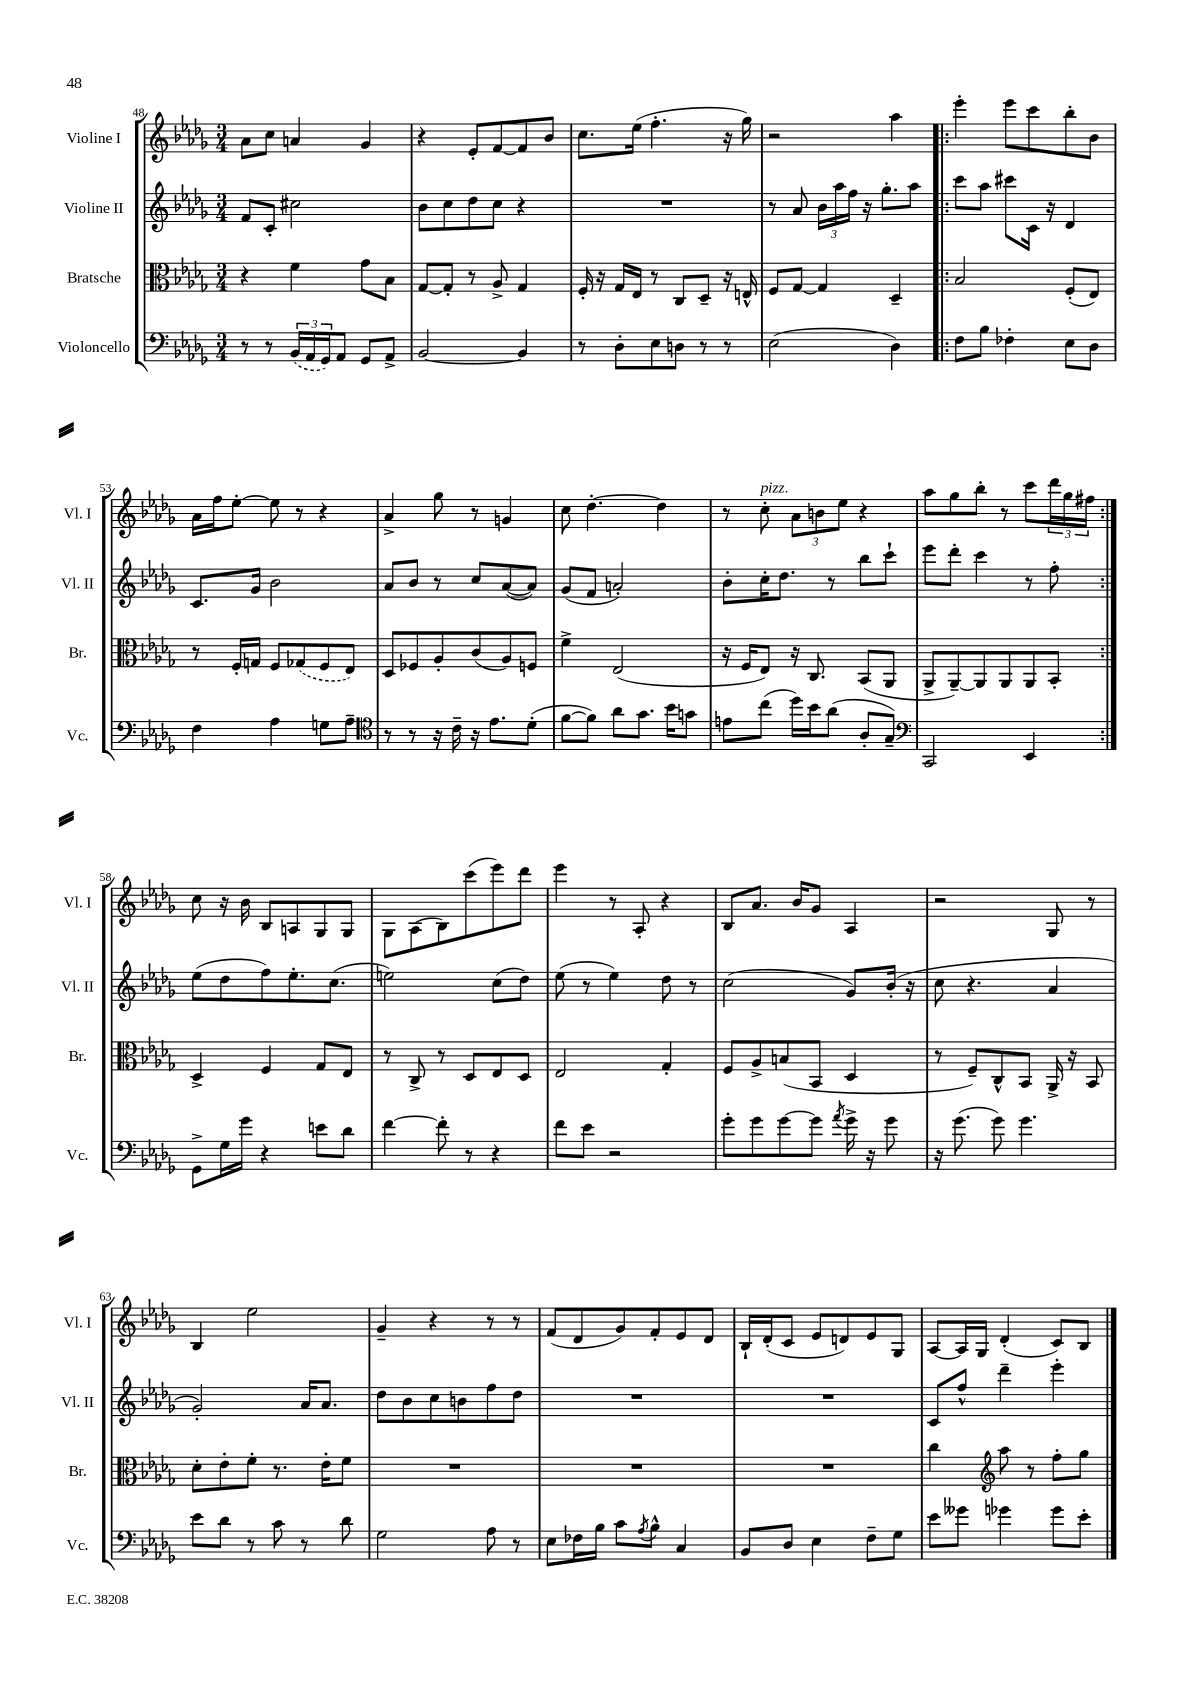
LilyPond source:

<<
\new StaffGroup <<
\new Staff = "s0" \with { instrumentName = "Violine I" shortInstrumentName = "Vl. I" } {
    \clef treble \key des \major \numericTimeSignature \time 3/4
    aes'8 c''8 a'4 ges'4 |
    r4 ees'8-. f'8~ f'8 bes'8 |
    c''8. ees''16( f''4.-. r16 ges''16) |
    r2 aes''4 |
    \repeat volta 2 { ees'''4-. ees'''8 c'''8 bes''8-. bes'8 |
    aes'16 f''16 ees''8~-. ees''8 r8 r4 |
    aes'4-> ges''8 r8 g'4 |
    c''8 des''4.~-. des''4 |
    r8 c''8-.^\markup { \italic "pizz." } \tuplet 3/2 { aes'8 b'8 ees''8 } r4 |
    aes''8 ges''8 bes''8-. r8 c'''8 \tuplet 3/2 { des'''16 ges''16 fis''16 } | }
    c''8 r16 bes'16 bes8 a8 ges8 ges8 |
    ges8 aes8( bes8) c'''8( ees'''8) des'''8 |
    ees'''4 r8 aes8-. r4 |
    bes8 aes'8. bes'16 ges'8 aes4 |
    r2 ges8 r8 |
    bes4 ees''2 |
    ges'4-- r4 r8 r8 |
    f'8( des'8 ges'8) f'8-. ees'8 des'8 |
    bes16-! des'16-.( c'8 ees'8 d'8) ees'8 ges8 |
    aes8~ aes16 ges16 des'4-.( c'8) bes8 \bar "|." |
}
\new Staff = "s1" \with { instrumentName = "Violine II" shortInstrumentName = "Vl. II" } {
    \clef treble \key des \major \numericTimeSignature \time 3/4
    f'8 c'8-. cis''2 |
    bes'8 c''8 des''8 c''8 r4 |
    R2. |
    r8 aes'8 \tuplet 3/2 { bes'16 aes''16 f''16 } r16 ges''8.-. aes''8 |
    \repeat volta 2 { c'''8 aes''8 cis'''8 c'16 r16 des'4 |
    c'8. ges'16 bes'2 |
    aes'8 bes'8 r8 c''8 aes'8~( aes'8) |
    ges'8( f'8 a'2-.) |
    bes'8-. c''16-. des''8. r8 bes''8 c'''8-! |
    ees'''8 des'''8-. c'''4 r8 f''8-. | }
    ees''8( des''8 f''8) ees''8.-. c''8.( |
    e''2) c''8( des''8) |
    ees''8( r8 ees''4) des''8 r8 |
    c''2( ges'8) bes'16-.( r16 |
    c''8 r4. aes'4 |
    ges'2-.) aes'16 aes'8. |
    des''8 bes'8 c''8 b'8 f''8 des''8 |
    R2. |
    R2. |
    c'8 f''8-^ des'''4-- ees'''4-. \bar "|." |
}
\new Staff = "s2" \with { instrumentName = "Bratsche" shortInstrumentName = "Br." } {
    \clef alto \key des \major \numericTimeSignature \time 3/4
    r4 f'4 ges'8 bes8 |
    ges8~ ges8-. r8 aes8-> ges4 |
    f16-. r16 ges16 ees16 r8 c8 des8-- r16 e16-^ |
    f8 ges8~ ges4 des4-- |
    \repeat volta 2 { bes2 f8-.( ees8) |
    r8 f16-. g16 f8 \once \slurDashed ges8( f8 ees8) |
    des8 fes8 aes8-. c'8( aes8) f8 |
    f'4-> ees2( |
    r16 f16 ees8) r16 c8. bes,8( aes,8 |
    aes,8-> aes,8~--) aes,8 aes,8 aes,8 bes,8-. | }
    des4-> f4 ges8 ees8 |
    r8 c8-> r8 des8 ees8 des8 |
    ees2 ges4-. |
    f8 aes8-> b8( bes,8 des4 |
    r8 f8--) c8-^ bes,8 aes,16-> r16 bes,8 |
    des'8-. ees'8-. f'8-. r8. ees'16-. f'8 |
    R2. |
    R2. |
    R2. |
    c''4 \clef treble aes''8 r8 f''8-. ges''8 \bar "|." |
}
\new Staff = "s3" \with { instrumentName = "Violoncello" shortInstrumentName = "Vc." } {
    \clef bass \key des \major \numericTimeSignature \time 3/4
    r8 r8 \tuplet 3/2 { \once \slurDashed bes,16( aes,16 ges,16) } aes,8 ges,8 aes,8-> |
    bes,2~ bes,4 |
    r8 des8-. ees8 d8 r8 r8 |
    ees2( des4) |
    \repeat volta 2 { f8 bes8 fes4-. ees8 des8 |
    f4 aes4 g8 aes8-- |
    \clef tenor r8 r8 r16 c'16-- r16 ees'8. des'8-.( |
    f'8~ f'8) aes'8 ges'8. bes'16 g'8 |
    e'8 c''8( des''16) bes'16 aes'8( aes8-. ges8--) |
    \clef bass c,2 ees,4 | }
    ges,8-> ges16 ges'16 r4 e'8 des'8 |
    f'4~ f'8-. r8 r4 |
    f'8 ees'8 r2 |
    ges'8-. ges'8 ges'8~ ges'8 \acciaccatura { aes'8 } ges'16-> r16 ges'8 |
    r16 ges'8.( ges'8) ges'4. |
    ees'8 des'8 r8 c'8 r8 des'8 |
    ges2 aes8 r8 |
    ees8 fes16 bes16 c'8 \acciaccatura { aes8 } bes8-^ c4 |
    bes,8 des8 ees4 f8-- ges8 |
    ees'8 geses'8 ges'4 ges'8 ees'8-. \bar "|." |
}
>>
>>
\layout { \context { \Score currentBarNumber = #48 } }
